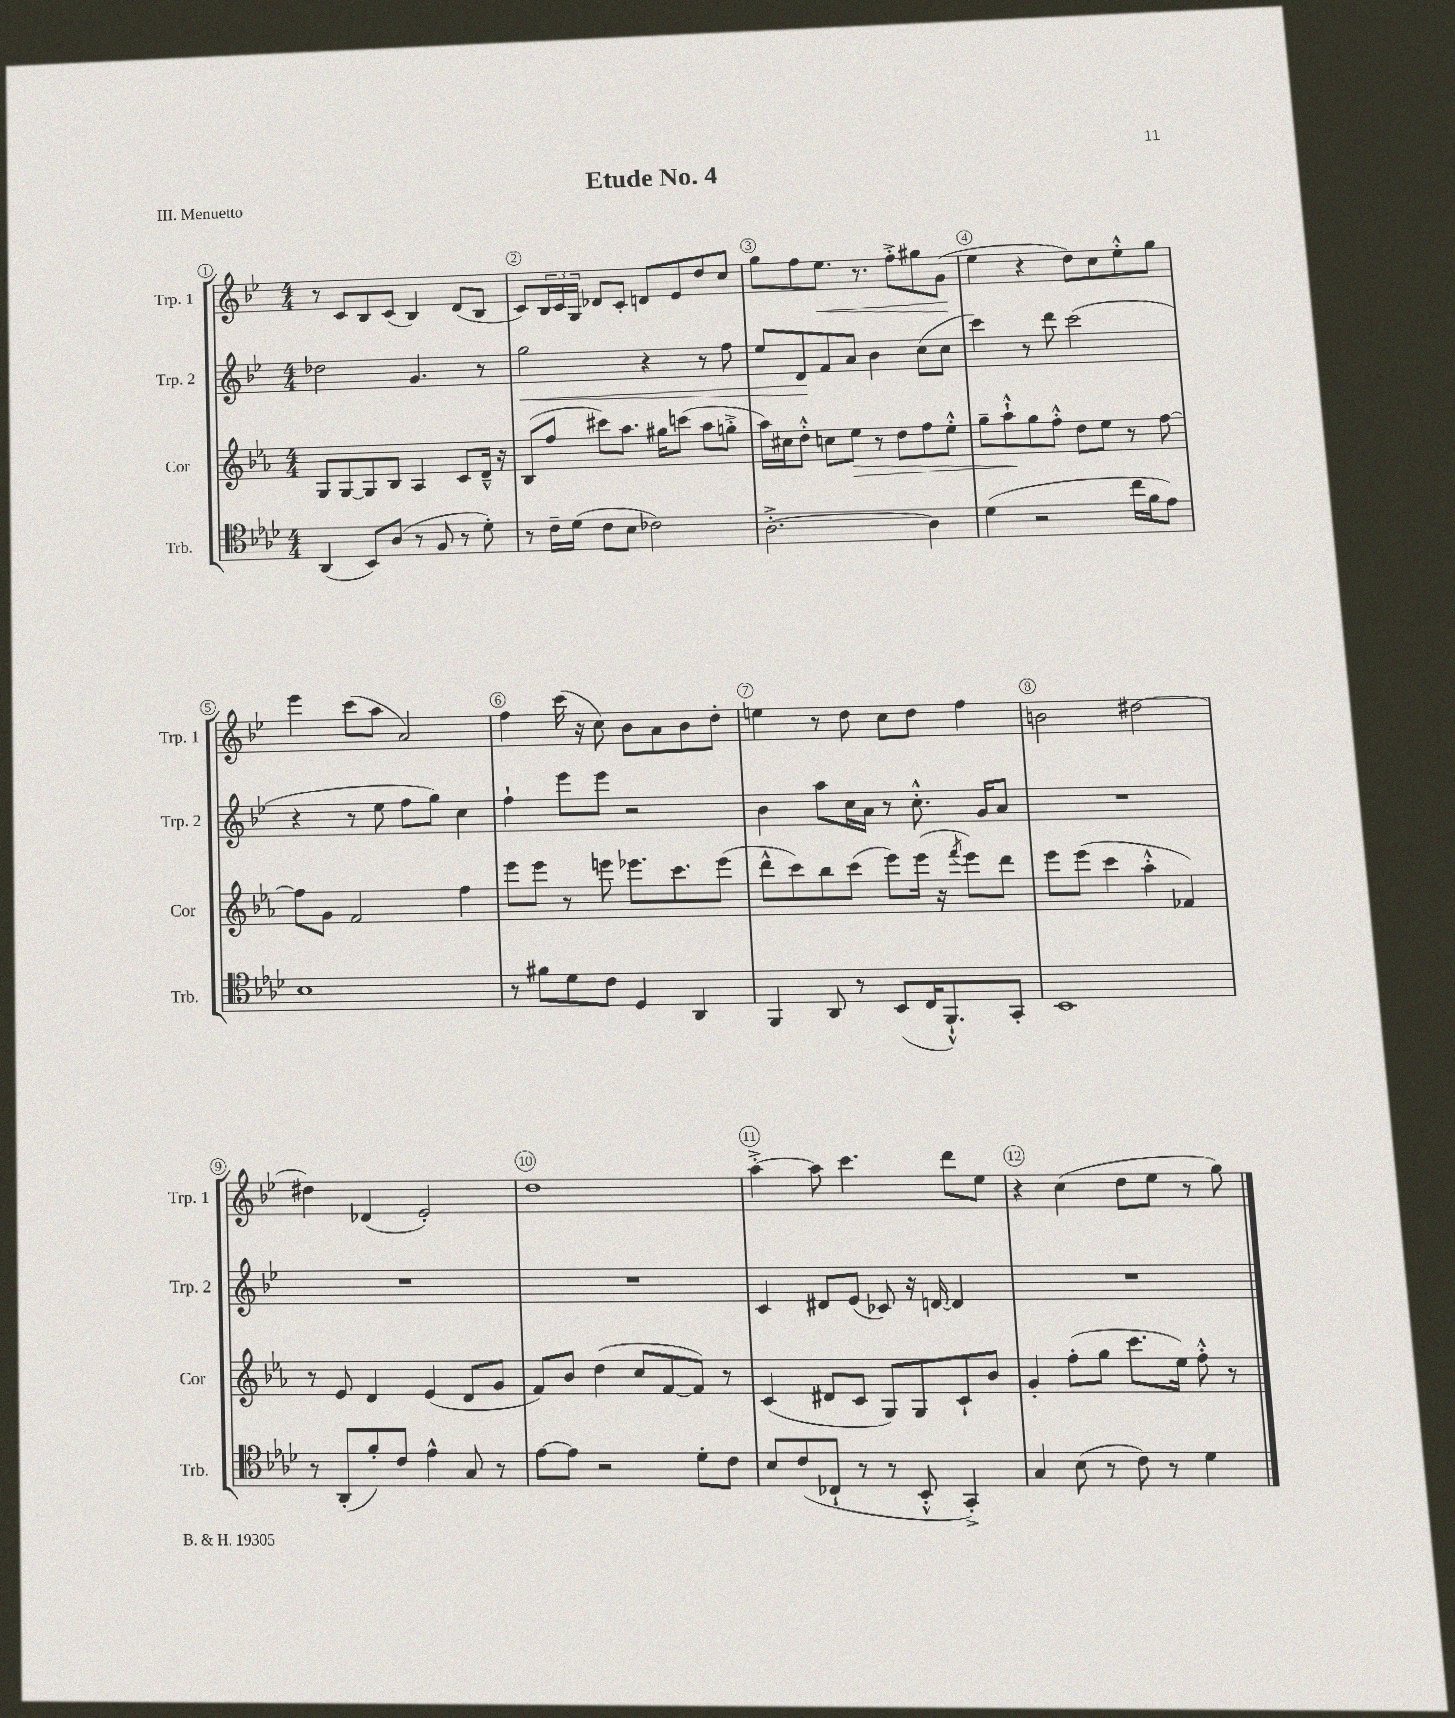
\header { title = "Etude No. 4" piece = "III. Menuetto" }
<<
\new StaffGroup <<
\new Staff = "s0" \with { instrumentName = "Trp. 1" shortInstrumentName = "Trp. 1" } {
    \clef treble \key bes \major \numericTimeSignature \time 4/4
    r8 c'8 bes8 c'8( bes4) d'8( bes8 |
    c'8) \tuplet 3/2 { bes16 c'16 g16 } des'8 c'8-. d'8 ees'8 d''8 c''8 |
    g''8 f''8 ees''8.\< r8. f''8-.-> gis''8 g'8\!( |
    ees''4 r4 d''8) c''8 ees''8-.-^ g''8 |
    ees'''4 c'''8( a''8 a'2) |
    f''4 c'''16( r16 c''8) bes'8 a'8 bes'8 d''8-. |
    e''4 r8 d''8 c''8 d''8 f''4 |
    b'2 dis''2~ |
    dis''4 des'4( ees'2-.) |
    d''1 |
    a''4~-.-> a''8 c'''4. d'''8 ees''8 |
    r4 c''4( d''8 ees''8 r8 g''8) \bar "|." |
}
\new Staff = "s1" \with { instrumentName = "Trp. 2" shortInstrumentName = "Trp. 2" } {
    \clef treble \key bes \major \numericTimeSignature \time 4/4
    des''2 g'4. r8 |
    g''2\< r4 r8 f''8 |
    ees''8 d'8\! f'8 a'8 bes'4 c''8( c''8 |
    c'''4) r8 d'''8 c'''2( |
    r4 r8 ees''8 f''8 g''8) c''4 |
    f''4-! ees'''8 ees'''8 r2 |
    bes'4 a''8 c''16 a'16 r8 c''8.-.-^ g'16 a'8 |
    R1 |
    R1 |
    R1 |
    c'4 dis'8 ees'8( ces'8) r16 d'16~ d'4 |
    R1 \bar "|." |
}
\new Staff = "s2" \with { instrumentName = "Cor" shortInstrumentName = "Cor" } {
    \clef treble \key ees \major \numericTimeSignature \time 4/4
    g8 g8~ g8 bes8 aes4 c'8 d'16---^ r16 |
    bes8( f''8 cis'''8) aes''8. gis''16 c'''8( aes''8 g''8-.-> |
    aes''16) cis''16 d''8-.-^ c''8 ees''8\> r8 d''8 f''8 ees''8-.-^ |
    g''8-- aes''8-!-^\! g''8 f''8-.-^ d''8 ees''8 r8 f''8~ |
    f''8 g'8 f'2 f''4 |
    ees'''8 ees'''8 r8 e'''8 ees'''8. c'''8. ees'''8( |
    d'''8-^ c'''8) bes''8 c'''8( ees'''8) ees'''16( r16 \acciaccatura { f'''8 } ees'''8) d'''8 |
    ees'''8 ees'''8( c'''4 aes''4-.-^ fes'4) |
    r8 ees'8 d'4 ees'4( d'8 g'8 |
    f'8) bes'8 d''4( c''8 f'8~ f'8) r8 |
    c'4( dis'8 c'8 g8) g8 c'8-! bes'8 |
    g'4-. f''8-.( g''8 c'''8. ees''16) f''8-.-^ r8 \bar "|." |
}
\new Staff = "s3" \with { instrumentName = "Trb." shortInstrumentName = "Trb." } {
    \clef tenor \key aes \major \numericTimeSignature \time 4/4
    aes,4( bes,8) aes8( r8 f8 r8 des'8-.) |
    r8 c'16-- des'16( c'8 bes8 ces'2) |
    aes2.~-.-> aes4 |
    des'4( r2 c''16 f'16 ees'8) |
    bes1 |
    r8 fis'8 des'8 c'8 des4 aes,4 |
    f,4 aes,8 r8 bes,8( c16 f,8.-!-^) g,8-. |
    bes,1 |
    r8 aes,8-.( f'8-.) c'8 ees'4-^ g8 r8 |
    ees'8~ ees'8 r2 des'8-. c'8 |
    bes8 c'8( ces8-! r8 r8 bes,8-.-^ g,4-.->) |
    g4 bes8( r8 c'8) r8 des'4 \bar "|." |
}
>>
>>
\layout { \context { \Score \override BarNumber.break-visibility = ##(#f #t #t) barNumberVisibility = #all-bar-numbers-visible \override BarNumber.stencil = #(make-stencil-circler 0.1 0.3 ly:text-interface::print) } }
